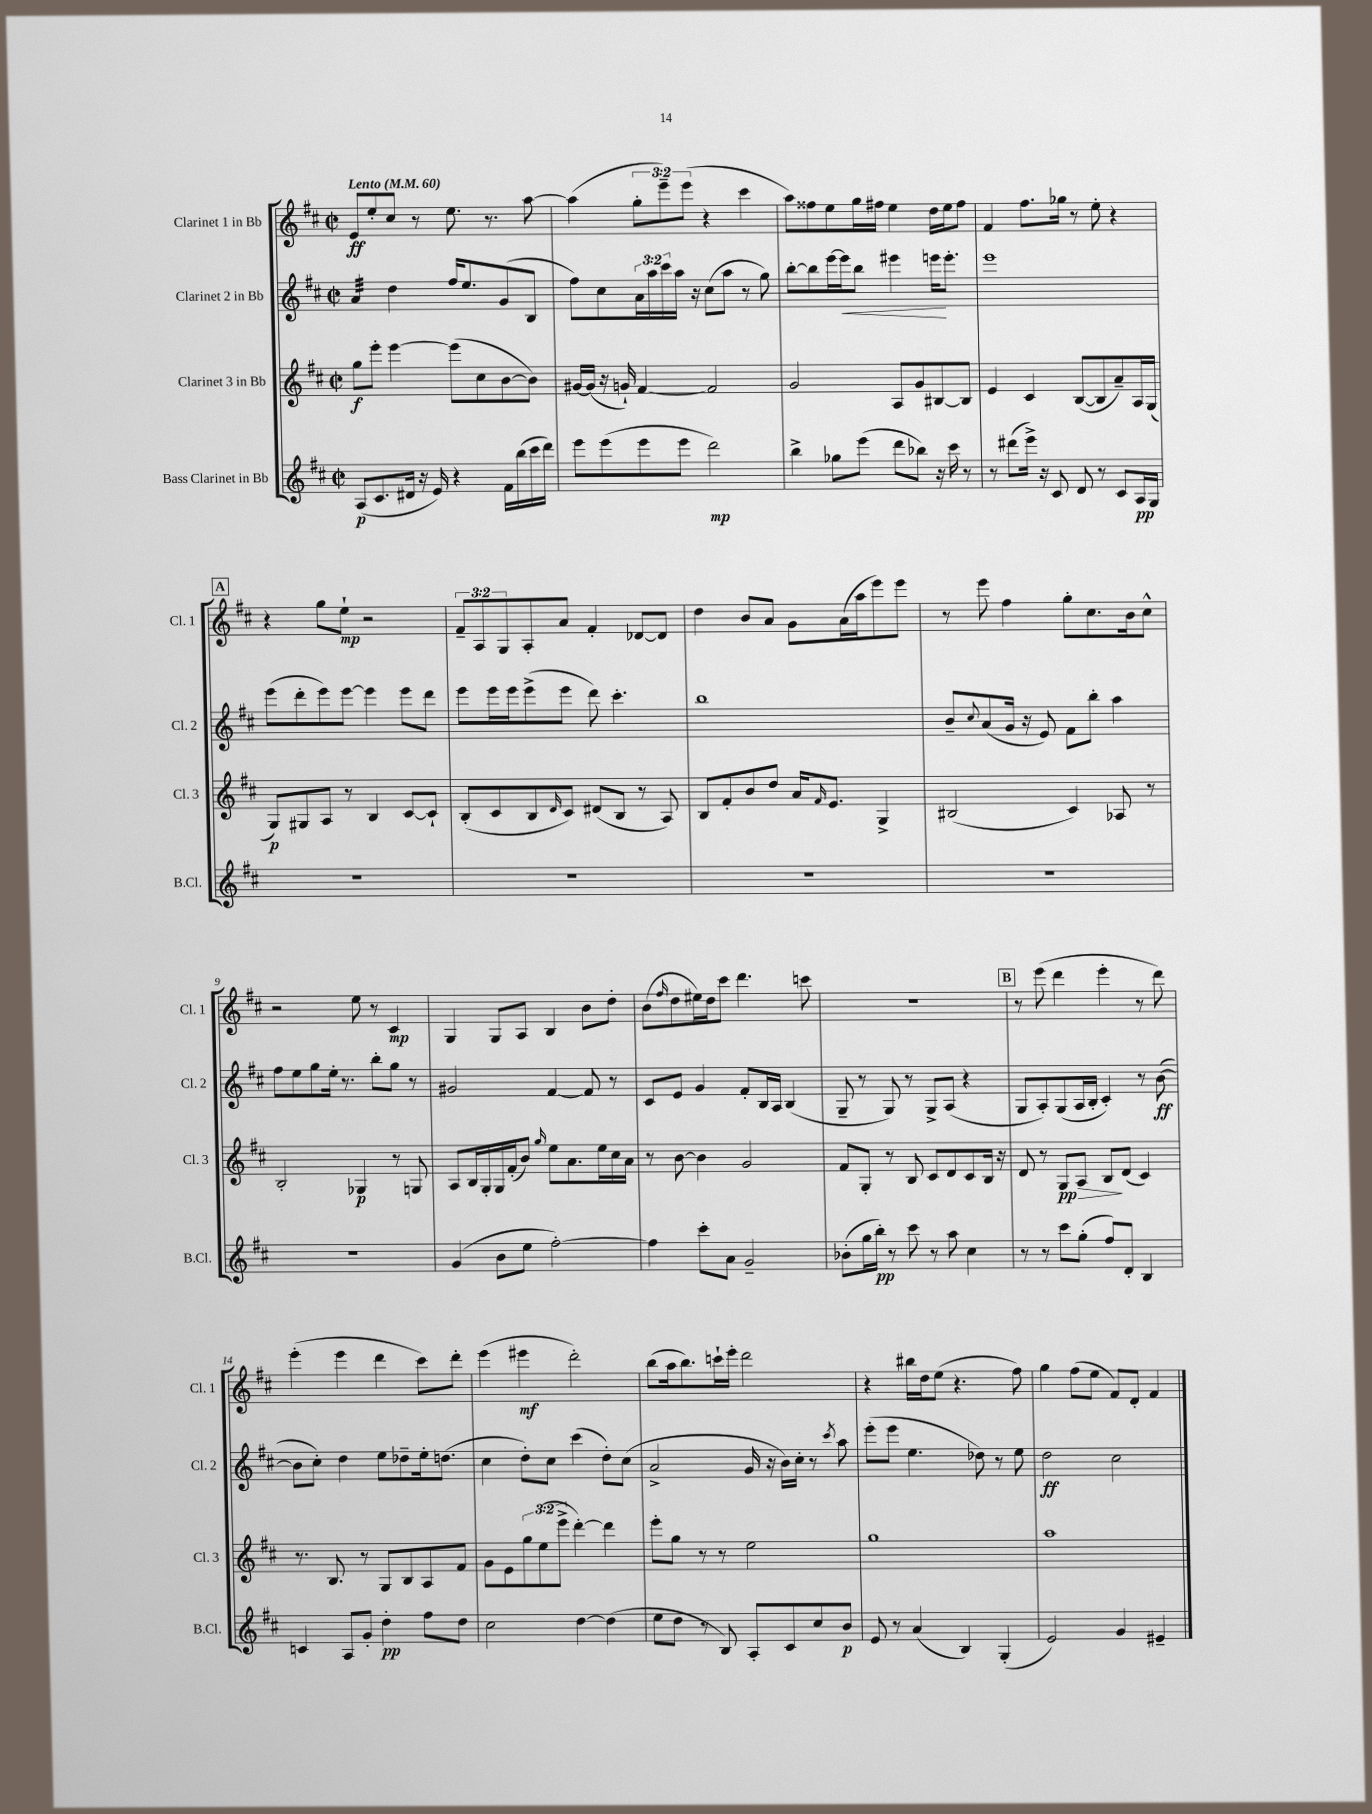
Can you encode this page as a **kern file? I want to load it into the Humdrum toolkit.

**kern	**dynam	**kern	**dynam	**kern	**dynam	**kern	**dynam
*part4	*part4	*part3	*part3	*part2	*part2	*part1	*part1
*staff4	*staff4	*staff3	*staff3	*staff2	*staff2	*staff1	*staff1
*I"Bass Clarinet in Bb	*	*I"Clarinet 3 in Bb	*	*I"Clarinet 2 in Bb	*	*I"Clarinet 1 in Bb	*
*I'B.Cl.	*	*I'Cl. 3	*	*I'Cl. 2	*	*I'Cl. 1	*
*clefG2	*	*clefG2	*	*clefG2	*	*clefG2	*
*k[f#c#]	*	*k[f#c#]	*	*k[f#c#]	*	*k[f#c#]	*
*M2/2	*	*M2/2	*	*M2/2	*	*M2/2	*
*met(c|)	*	*met(c|)	*	*met(c|)	*	*met(c|)	*
*MM60	*	*MM60	*	*MM60	*	*MM60	*
=1	=1	=1	=1	=1	=1	=1	=1
!	!	!	!	!	!	!LO:TX:a:B:t=Lento	!
*	*	*	*	*tremolo	*	*	*
(8A/L	p	8gg\L	f	32a/LLL	.	8e/L	ff
.	.	.	.	32a/	.	.	.
.	.	.	.	32a/	.	.	.
.	.	.	.	32a/	.	.	.
8.c#/	.	8eee'\J	.	32a/	.	8ee'/	.
.	.	.	.	32a/	.	.	.
.	.	.	.	32a/	.	.	.
.	.	.	.	32a/JJJ	.	.	.
*	*	*	*	*Xtremolo	*	*	*
.	.	[4eee\	.	4dd\	.	8cc#/J	.
16d#X/Jk	.	.	.	.	.	.	.
16r	.	.	.	.	.	8r	.
16e/)	.	.	.	.	.	.	.
4r	.	(8eee\L]	.	16ff#/KL	.	8.ee\	.
.	.	.	.	8.ee/	.	.	.
.	.	8cc#\	.	.	.	.	.
.	.	.	.	.	.	8.r	.
16f#\LL	.	[8b\	.	(8g/	.	.	.
(16bb\	.	.	.	.	.	.	.
16ccc#\	.	8b\J])	.	8B/J	.	[8aa\	.
16ddd\JJ)	.	.	.	.	.	.	.
=2	=2	=2	=2	=2	=2	=2	=2
8eee\L	.	[16g#X/LL	.	8ff#\L)	.	(4aa\]	.
.	.	(16g#/JJ]	.	.	.	.	.
(8eee\	.	16r	.	8cc#\	.	.	.
.	.	16gn`/)	.	.	.	.	.
8eee\	.	[4f#/	.	24a\L	.	12gg'\L	.
.	.	.	.	24aa\	.	.	.
.	.	.	.	24ccc#\	.	12eee~\)	.
8eee\J	.	.	.	16aa\JJ	.	.	.
.	.	.	.	.	.	(12eee\J	.
.	.	.	.	16r	.	.	.
2ddd\)	mp	2f#/]	.	(8cc#\L	.	4r	.
.	.	.	.	8aa\J	.	.	.
.	.	.	.	8r	.	4ccc#\	.
.	.	.	.	8gg\)	.	.	.
=3	=3	=3	=3	=3	=3	=3	=3
4bb^\	.	2g/	.	[8bb'\L	.	8aa\L)	.
.	.	.	.	8bb\]	.	8ff##X\	.
8gg-X\L	.	.	.	[16eee\L	.	8ee\	.
!	!	!	!	!	!LO:HP:b	!	!
.	.	.	.	16eee\J]	<	.	.
(8eee\J	.	.	.	8bb\J	.	16gg\L	.
.	.	.	.	.	.	16ff#X\JJ	.
8ddd\L	.	8A/L	.	4eee#X\	.	4ee\	.
8bb-X\J)	.	8g/	.	.	.	.	.
16r	.	[8B#X/	.	16eeen\KL	.	16dd\LL	.
16ccc#\	.	.	.	8.eee'\J	[	16ee\J	.
8r	.	8B#/J]	.	.	.	8ff#\J	.
=4	=4	=4	=4	=4	=4	=4	=4
8r	.	4e/	.	1eee	.	4f#/	.
(8ddd#X\L	.	.	.	.	.	.	.
16eee^\Jk)	.	4c#/	.	.	.	8.ff#\L	.
16r	.	.	.	.	.	.	.
8c#/	.	.	.	.	.	.	.
.	.	.	.	.	.	16gg-X\Jk	.
8d/	.	([8B/L	.	.	.	8r	.
8r	.	8B/]	.	.	.	8ee'\	.
8c#/L	.	8a~/)	.	.	.	4r	.
16A/L	pp	16A/L	.	.	.	.	.
16G/JJ	.	(16G/JJ	.	.	.	.	.
!!LO:LB:g=z
!!LO:REH:place=s1:t=A
=5	=5	=5	=5	=5	=5	=5	=5
1r	.	8G/L)	p	(8eee\L	.	4r	.
.	.	8G#X/	.	8ddd'\	.	.	.
.	.	8A/J	.	8eee\)	.	8gg\L	.
.	.	8r	.	[8eee\J	.	8ee`\J	mp
.	.	4B/	.	4eee\]	.	2r	.
.	.	[8c#/L	.	8eee\L	.	.	.
.	.	8c#`/J]	.	8ddd\J	.	.	.
=6	=6	=6	=6	=6	=6	=6	=6
1r	.	(8B'/L	.	8eee\L	.	12f#~/L	.
.	.	.	.	.	.	12A/	.
.	.	8c#/	.	16eee\L	.	.	.
.	.	.	.	.	.	12G/	.
.	.	.	.	16eee\J	.	.	.
.	.	8B/	.	(8eee^\	.	8A'/	.
.	.	16qqd/	.	.	.	.	.
.	.	8c#/J)	.	8eee\J	.	8a/J	.
.	.	(8d#X/L	.	8ddd\)	.	4f#'/	.
.	.	8B/J	.	4.ccc#'\	.	.	.
.	.	8r	.	.	.	[8d-X/L	.
.	.	8A/)	.	.	.	8d-/J]	.
=7	=7	=7	=7	=7	=7	=7	=7
1r	.	8B/L	.	1bb	.	4dd\	.
.	.	8f#'/	.	.	.	.	.
.	.	8b/	.	.	.	8b/L	.
.	.	8dd/J	.	.	.	8a/J	.
.	.	16a/KL	.	.	.	8g\L	.
.	.	16qqf#/	.	.	.	.	.
.	.	8.e/J	.	.	.	.	.
.	.	.	.	.	.	(16a\L	.
.	.	.	.	.	.	16aa\J	.
.	.	4G^/	.	.	.	8eee\)	.
.	.	.	.	.	.	8eee\J	.
=8	=8	=8	=8	=8	=8	=8	=8
1r	.	(2B#X/	.	8b~/L	.	8r	.
.	.	.	.	8qqcc#/	.	.	.
.	.	.	.	(8a/	.	8eee\	.
.	.	.	.	16g/Jk	.	4ff#\	.
.	.	.	.	16r	.	.	.
.	.	.	.	8e/)	.	.	.
.	.	4c#/)	.	8f#\L	.	8gg'\L	.
.	.	.	.	8bb'\J	.	8.cc#\	.
.	.	8A-X/	.	4aa\	.	.	.
.	.	.	.	.	.	16b\k	.
.	.	8r	.	.	.	8cc#^^\J	.
!!LO:LB:g=z
=9	=9	=9	=9	=9	=9	=9	=9
1r	.	2B'/	.	8ff#\L	.	2r	.
.	.	.	.	8ee\	.	.	.
.	.	.	.	8gg\	.	.	.
.	.	.	.	16ee'\Jk	.	.	.
.	.	.	.	8.r	.	.	.
.	.	4G-X/	p	.	.	8ee\	.
.	.	.	.	8bb'\L	.	8r	.
.	.	8r	.	8gg\J	.	4c#/	mp
.	.	8Gn/	.	8r	.	.	.
=10	=10	=10	=10	=10	=10	=10	=10
(4g/	.	8A/L	.	2g#X/	.	4G/	.
.	.	16B/L	.	.	.	.	.
.	.	16G'/	.	.	.	.	.
8b\L	.	16G/	.	.	.	8G/L	.
.	.	(16f#'/J	.	.	.	.	.
8ee\J	.	8b/J)	.	.	.	8A/J	.
.	.	16qqgg/	.	.	.	.	.
[2ff#'\)	.	8ee\L	.	[4f#/	.	4B/	.
.	.	8.a\	.	.	.	.	.
.	.	.	.	8f#/]	.	8b\L	.
.	.	16ee\L	.	.	.	.	.
.	.	16cc#\	.	8r	.	8dd'\J	.
.	.	16a\JJ	.	.	.	.	.
=11	=11	=11	=11	=11	=11	=11	=11
4ff#\]	.	8r	.	8c#/L	.	(8b\L	.
.	.	.	.	.	.	16qqff#/	.
.	.	[8b\	.	8e/J	.	8dd\	.
8ccc#'\L	.	4b\]	.	4g/	.	16ee#X\L)	.
.	.	.	.	.	.	16dd\J	.
8a\J	.	.	.	.	.	8ccc#\J	.
2g~/	.	2g/	.	8f#'/L	.	4.ddd\	.
.	.	.	.	16B/L	.	.	.
.	.	.	.	16A/JJ	.	.	.
.	.	.	.	(4B/	.	.	.
.	.	.	.	.	.	8cccn\	.
=12	=12	=12	=12	=12	=12	=12	=12
(8b-X'\L	.	8f#/L	.	8G~/	.	1r	.
16gg\L	.	8G'/J	.	8r	.	.	.
16bb'\JJ)	pp	.	.	.	.	.	.
8r	.	8r	.	8G/)	.	.	.
8ccc#\	.	8B/	.	8r	.	.	.
8r	.	8c#/L	.	8G^/L	.	.	.
8aa\	.	8d/	.	(8A/J	.	.	.
4cc#\	.	8c#/	.	4r	.	.	.
.	.	16B/Jk	.	.	.	.	.
.	.	16r	.	.	.	.	.
!!LO:REH:place=s1:t=B
=13	=13	=13	=13	=13	=13	=13	=13
8r	.	8d/	.	8G/L	.	8r	.
8r	.	8r	.	8A'/)	.	(8eee\	.
!	!	!	!LO:HP:b	!	!	!	!
8ccc#\L	.	8G/L	> pp	(8G/	.	4ddd\	.
(8gg'\J	.	8A/J	.	16A/L	.	.	.
.	.	.	.	16B'/JJ	.	.	.
8ff#/L)	.	8B/L	.	4c#'/)	.	4eee'\	.
8d'/J	.	(8d/J	]	.	.	.	.
4B/	.	4c#/)	.	8r	.	8r	.
.	.	.	.	([8b\	ff	8ddd\)	.
!!LO:LB:g=z
=14	=14	=14	=14	=14	=14	=14	=14
4cn/	.	8.r	.	8b\L]	.	(4eee'\	.
.	.	.	.	8cc#'\J)	.	.	.
.	.	8.B/	.	.	.	.	.
8A/L	.	.	.	4dd\	.	4eee\	.
8g'/J	.	8r	.	.	.	.	.
4dd'\	pp	8G/L	.	8ee\L	.	4ddd\	.
.	.	8B/	.	8dd-X~\	.	.	.
8ff#\L	.	8A/	.	16ee'\k	.	8ccc#\L)	.
.	.	.	.	(8.ddn\J	.	.	.
8dd\J	.	8f#/J	.	.	.	8ddd'\J	.
=15	=15	=15	=15	=15	=15	=15	=15
2cc#\	.	8g\L	.	4cc#\	.	(4eee\	.
.	.	8e\	.	.	.	.	.
.	.	12gg\	.	8dd'\L)	.	4eee#X\	mf
.	.	(12ee\	.	.	.	.	.
.	.	.	.	8cc#\J	.	.	.
.	.	12eee^\J	.	.	.	.	.
[4dd\	.	[4ddd'\)	.	(4ccc#\	.	2ddd'\)	.
(4dd\]	.	4ddd\]	.	8dd'\L)	.	.	.
.	.	.	.	(8cc#\J	.	.	.
=16	=16	=16	=16	=16	=16	=16	=16
8ee\L	.	8eee'\L	.	2a^/	.	(8bb\L	.
8dd\J	.	8gg\J	.	.	.	16aa\k	.
.	.	.	.	.	.	8.bb\)	.
8r	.	8r	.	.	.	.	.
8B/)	.	8r	.	.	.	16cccn`\L	.
.	.	.	.	.	.	16eee'\JJ	.
8A'/L	.	2ee\	.	16g/	.	2ddd\	.
.	.	.	.	16r	.	.	.
8c#/	.	.	.	16b\LL)	.	.	.
.	.	.	.	16cc#'\JJ	.	.	.
8cc#/	.	.	.	8r	.	.	.
.	.	.	.	8qccc#/	.	.	.
8b/J	p	.	.	8aa\	.	.	.
=17	=17	=17	=17	=17	=17	=17	=17
8e/	.	1gg	.	(8eee'\L	.	4r	.
8r	.	.	.	8eee\J	.	.	.
(4a/	.	.	.	4.ee\	.	16bb#X\LL	.
.	.	.	.	.	.	16dd\J	.
.	.	.	.	.	.	(8ee\J	.
4B/)	.	.	.	.	.	4.r	.
.	.	.	.	8dd-X\)	.	.	.
(4G'/	.	.	.	8r	.	.	.
.	.	.	.	8ee\	.	8ff#\)	.
=18	=18	=18	=18	=18	=18	=18	=18
2e/)	.	1aa	.	2dd\	ff	4gg\	.
.	.	.	.	.	.	(8ff#\L	.
.	.	.	.	.	.	8ee\J	.
4g/	.	.	.	2cc#\	.	8f#/L)	.
.	.	.	.	.	.	8d'/J	.
4e#X~/	.	.	.	.	.	4f#/	.
==	==	==	==	==	==	==	==
*-	*-	*-	*-	*-	*-	*-	*-
